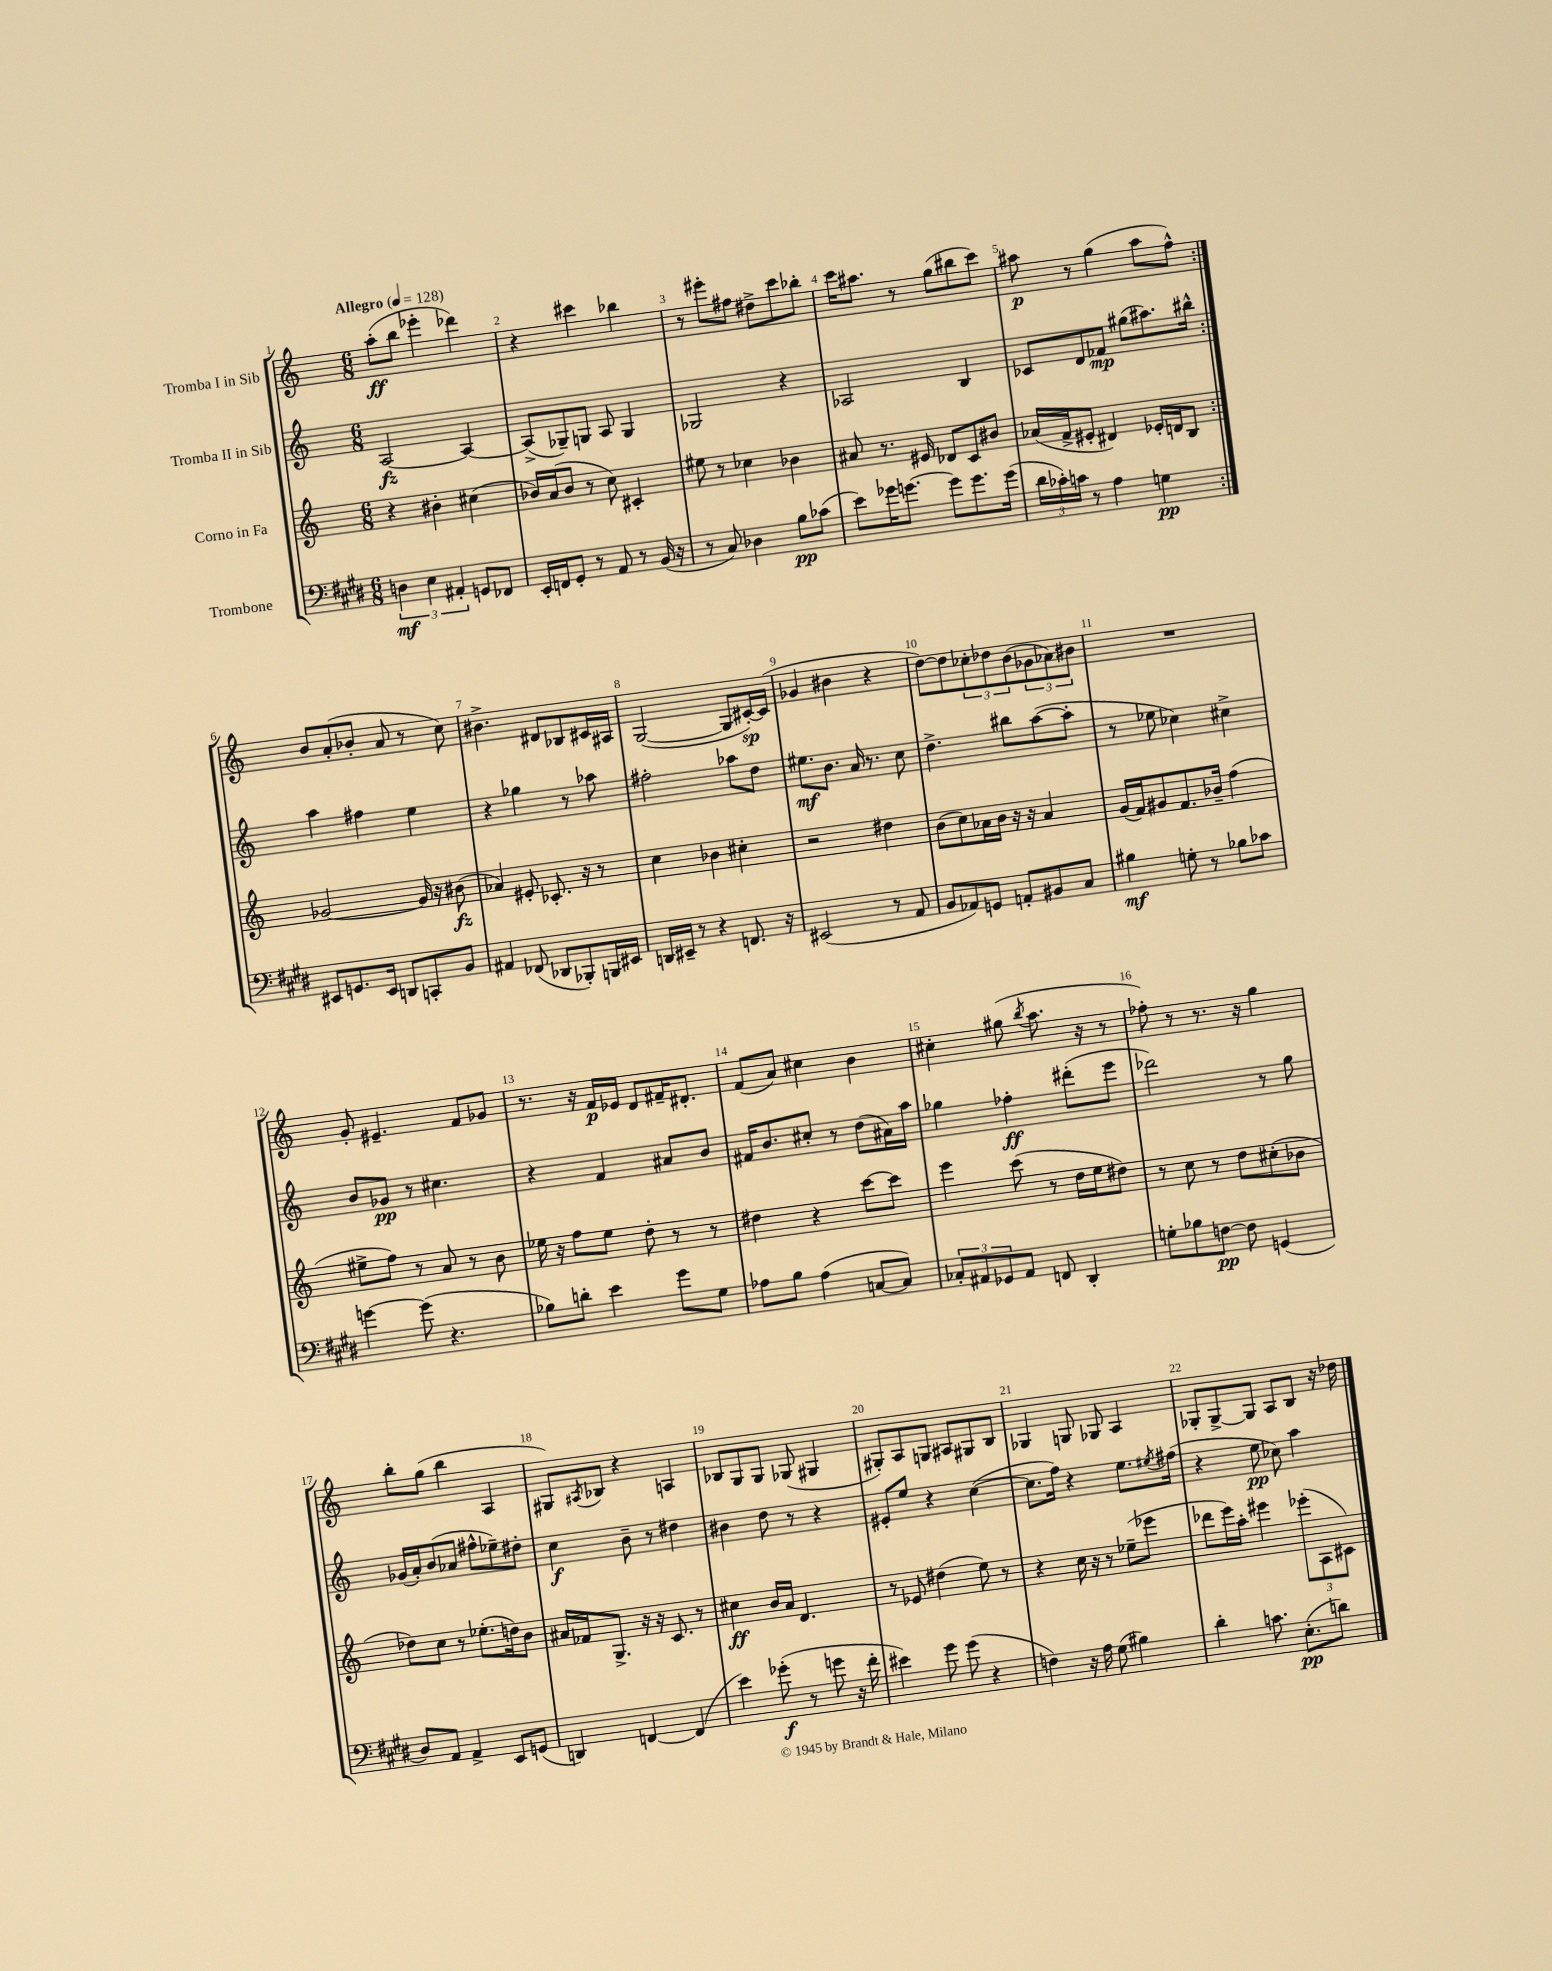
<<
\new StaffGroup <<
\new Staff = "s0" \with { instrumentName = "Tromba I in Sib" } {
    \clef treble \key c \major \numericTimeSignature \time 6/8 \tempo "Allegro" 4 = 128
    \repeat volta 2 { a''8-.\ff( b''8 ees'''4-. des'''4) |
    r4 cis'''4 bes''4 |
    r8 eis'''8-. fis''8 dis''8-> c'''8 bes''8-. |
    c'''16 ais''8. r8 g''8( bis''8 c'''8) |
    ais''8\p r8 g''4( ais''8 f''8-^) | }
    b'8 a'8-.( bes'8-. a'8 r8 c''8) |
    bis'4.-> dis'8 bes8 cis'16 ais16 |
    g2~( g8 cis'16~-.\sp) cis'16( |
    ges'4 bis'4 r4 |
    d''8~) d''8 \tuplet 3/2 { ces''8-. des''8 b'8( } \tuplet 3/2 { ges'8 aes'8) bis'8 } |
    R2. |
    g'8-. eis'4.-- f'8 ges'8 |
    r8. r16 f'16\p ees'16 d'8 fis'16-- dis'8.-. |
    f'8( a'8) cis''4 b'4 |
    cis''4-. gis''8( \acciaccatura { b''8 } a''8. r16 r8 |
    fes''8-.) r8 r8. r16 g''4 |
    b''8-. g''8( b''4 a4 |
    gis8) \acciaccatura { ais8 } bes8 r4 a4 |
    bes8 g8 g8 ges8( gis4 |
    gis8-.) a8 g8 ais8 gis8 b8 |
    ges4 g8 ges8 a4 |
    ges8-. ges8~-> ges8 a8 b8 r16 des''16 \bar "|." |
}
\new Staff = "s1" \with { instrumentName = "Tromba II in Sib" } {
    \clef treble \key c \major \numericTimeSignature \time 6/8
    \repeat volta 2 { a2~\fz a4~ |
    a8->( ges8--) g8 a8 g4 |
    ges2 r4 |
    aes2 b4 |
    ces'8 d'8 fes'8\mp gis''8( ais''8.) bis''16-^ | }
    a''4 fis''4 e''4 |
    r4 ges''4 r8 aes''8 |
    fis''2-. aes''8 d''8 |
    eis''8.\mf b'8. a'16 r8. c''8 |
    d''4.-> bis''8 a''8~( a''8-. |
    r8 ees''8 ces''4) cis''4-> |
    b'8 ges'8\pp r8 cis''4. |
    r4 f'4 ais'8 b'8 |
    fis'16 b'8. cis''8-. r8 d''8( ais'16) a''16 |
    ges''4 fes''4-.\ff dis'''8-.( e'''8 |
    des'''2) r8 g''8 |
    ges'16( a'16-.) b'8( aes'8 fis''8-^ ees''8--) dis''8-. |
    c''4\f b'8-- r8 dis''4 |
    bis'4 d''8 r8 r4 |
    eis'8-. e''8 r4 c''4~( |
    c''8. f''16) r4 e''8. \acciaccatura { eis''8 } fis''16( |
    r4 e''8\pp ces''8) a''4 \bar "|." |
}
\new Staff = "s2" \with { instrumentName = "Corno in Fa" } {
    \clef treble \key c \major \numericTimeSignature \time 6/8
    \repeat volta 2 { r4 bis'4-. cis''4( |
    bes'16) a'16( bes'8 r8 c''8) cis'4-. |
    eis''8 r8 ces''4 bes'4 |
    ais'8 r8. eis'16 des'8 c'8 bis'8 |
    aes'16( f'16-> eis'8-. dis'4) ees'16-. d'16 b8 | }
    ges'2~ ges'16 r16 bis'8\fz( |
    aes'4) eis'8-. ces'8.-. r16 r8 |
    c''4 bes'4 cis''4-. |
    r2 dis''4 |
    b'8( c''8) aes'16 b'16 r16 r16 aes'4 |
    g'16( f'16) gis'8 f'8. bes'16-- f''4( |
    eis''8-> f''8) r8 a'8 r8 b'8 |
    ees''16 r16 f''8 ees''8 d''8-. r8 r8 |
    dis''4 r4 c'''8~ c'''8 |
    e'''4 c'''8( r8 d''16 e''16 dis''8) |
    r8 c''8 r8 d''8 cis''8-.( bes'8 |
    des''8) c''8 r8 ees''8.-.( d''16) b'8 |
    ais'16 fes'16 g8.-> r16 r16 c'8. r8 |
    cis''4\ff b'16 a'16 d'4. |
    r8 ees'8 dis''4( e''8) r8 |
    r4 c''16 r16 r8 ees''8--( ees'''8 |
    des'''8 e'''16) a''16-. eis'''4 \tuplet 3/2 { ees'''8-.( a8 cis'8) } \bar "|." |
}
\new Staff = "s3" \with { instrumentName = "Trombone" } {
    \clef bass \key e \major \numericTimeSignature \time 6/8
    \repeat volta 2 { \tuplet 3/2 { d4\mf e4 ais,4-. } g,8 fes,8 |
    e,16-. f,16 gis,8-. r8 a,8 r8 b,16( r16 |
    r8 cis8) des4 b8\pp ces'8( |
    e'8) ges'16 g'8.~ g'8 g'8. g'16( |
    \tuplet 3/2 { dis'16 ces'16-.) c'16 } r8 a4 g4\pp | }
    eis,8 g,8. eis,16 d,8 c,8-. b,8 |
    ais,4 fes,8( des,8 bes,,8-.) b,,16 eis,16 |
    d,16 eis,16-- r8 r4 f,8. r16 |
    eis,2( r8 a,8 |
    b,8 aes,8) g,8 a,8-. bis,8 cis8 |
    bis4\mf g8-. r8 bes8 ces'8 |
    g'4~ g'8( r4. |
    bes8) d'8-. e'4 gis'8 gis8 |
    aes8 b8 aes4( c8~ c8) |
    \tuplet 3/2 { ces8-. ais,8 ges,8 } ais,8 f,8 dis,4-. |
    g8-. bes8 f8~\pp f8 g,4( |
    dis8) a,8 a,4-> e,8 g,8( |
    d,4) f,4~ f,4( |
    e'4) ges'8-.\f( r8 g'8 r16 fis'16-. |
    eis'4) gis'8 gis'8( r4 |
    f4) r16 a16 gis8( bis4) |
    dis'4-. c'8. e8.-.\pp( d'8) \bar "|." |
}
>>
>>
\layout { \context { \Score \override BarNumber.break-visibility = ##(#f #t #t) barNumberVisibility = #all-bar-numbers-visible } }
